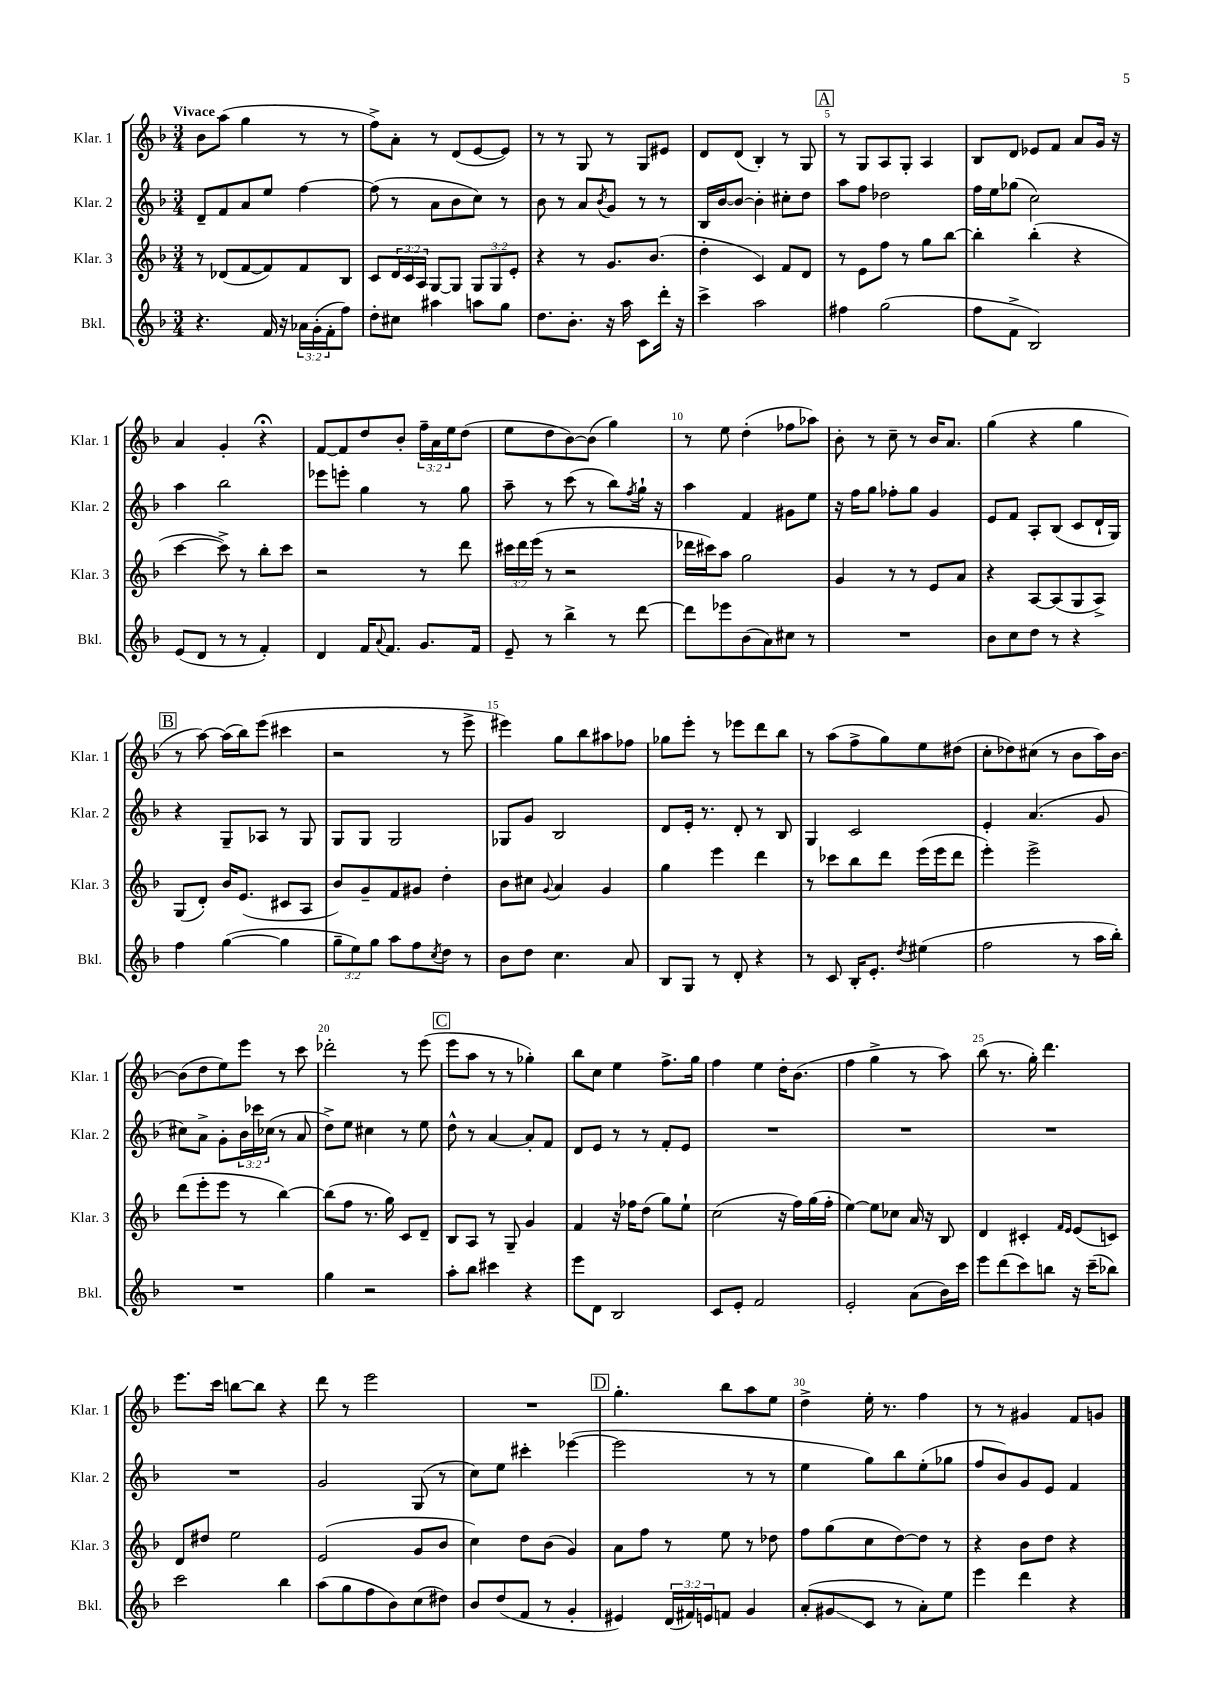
<<
\new StaffGroup <<
\new Staff = "s0" \with { instrumentName = "Klar. 1" shortInstrumentName = "Klar. 1" } {
    \clef treble \key f \major \numericTimeSignature \time 3/4 \override Staff.TupletNumber.text = #tuplet-number::calc-fraction-text \tempo "Vivace"
    bes'8 a''8( g''4 r8 r8 |
    f''8->) a'8-. r8 d'8( e'8~ e'8) |
    r8 r8 g8 r8 g8 eis'8 |
    d'8 d'8( bes4-.) r8 g8 |
    \mark \markup { \box "A" } r8 g8 a8 g8-. a4 |
    bes8 d'8 ees'8 f'8 a'8 g'16 r16 |
    a'4 g'4-. r4\fermata |
    f'8~ f'8 d''8 bes'8-. \tuplet 3/2 { f''16-- a'16 e''16 } d''8( |
    e''8 d''8 bes'8~) bes'8( g''4) |
    r8 e''8 d''4-.( fes''8 aes''8) |
    bes'8-. r8 c''8-- r8 bes'16 a'8. |
    g''4( r4 g''4 |
    \mark \markup { \box "B" } r8 a''8~) a''16( bes''16) e'''8( cis'''4 |
    r2 r8 e'''8-> |
    eis'''4) g''8 bes''8 ais''8 fes''8 |
    ges''8 e'''8-. r8 ees'''8 d'''8 bes''8 |
    r8 a''8( f''8-> g''8) e''8 dis''8( |
    c''8-. des''8) cis''8( r8 bes'8 a''16) bes'16~ |
    bes'8( d''8 e''8) e'''8 r8 c'''8 |
    des'''2-. r8 e'''8( |
    \mark \markup { \box "C" } e'''8 a''8 r8 r8 ges''4-.) |
    bes''8 c''8 e''4 f''8.-> g''16 |
    f''4 e''4 d''16-. bes'8.( |
    f''4 g''4-> r8 a''8) |
    bes''8( r8. g''16-.) d'''4. |
    e'''8. c'''16 b''8~ b''8 r4 |
    d'''8 r8 e'''2 |
    R2. |
    \mark \markup { \box "D" } g''4.-. bes''8 a''8 e''8 |
    d''4-> e''16-. r8. f''4 |
    r8 r8 gis'4 f'8 g'8 \bar "|." |
}
\new Staff = "s1" \with { instrumentName = "Klar. 2" shortInstrumentName = "Klar. 2" } {
    \clef treble \key f \major \numericTimeSignature \time 3/4 \override Staff.TupletNumber.text = #tuplet-number::calc-fraction-text
    d'8-- f'8 a'8 e''8 f''4~ |
    f''8( r8 a'8 bes'8 c''8) r8 |
    bes'8 r8 a'8 \acciaccatura { bes'8 } g'8 r8 r8 |
    bes16 bes'16~ bes'8~ bes'4-. cis''8-. d''8 |
    \mark \markup { \box "A" } a''8 f''8 des''2 |
    f''16 e''16 ges''8( c''2) |
    a''4 bes''2 |
    ees'''8 e'''8-. g''4 r8 g''8 |
    a''8-- r8 c'''8( r8 bes''8) \acciaccatura { f''8 } g''16-! r16 |
    a''4 f'4 gis'8 e''8 |
    r16 f''16 g''8 fes''8-. g''8 g'4 |
    e'8 f'8 a8-. bes8( c'8 d'16-! g16) |
    \mark \markup { \box "B" } r4 g8-- aes8 r8 g8 |
    g8 g8 g2 |
    ges8 g'8 bes2 |
    d'8 e'16-. r8. d'8-. r8 bes8 |
    g4 c'2 |
    e'4-. a'4.( g'8 |
    cis''8) a'8-> g'8-. \tuplet 3/2 { bes'16 ces'''16 ces''16( } r8 a'8 |
    d''8->) e''8 cis''4 r8 e''8 |
    \mark \markup { \box "C" } d''8-^ r8 a'4~ a'8-. f'8 |
    d'8 e'8 r8 r8 f'8-. e'8 |
    R2. |
    R2. |
    R2. |
    R2. |
    g'2 g8( r8 |
    c''8) e''8 cis'''4-. ees'''4~( |
    \mark \markup { \box "D" } ees'''2 r8 r8 |
    e''4 g''8) bes''8 e''8-.( ges''8 |
    f''8 bes'8) g'8 e'8 f'4 \bar "|." |
}
\new Staff = "s2" \with { instrumentName = "Klar. 3" shortInstrumentName = "Klar. 3" } {
    \clef treble \key f \major \numericTimeSignature \time 3/4 \override Staff.TupletNumber.text = #tuplet-number::calc-fraction-text
    r8 des'8( f'8~ f'8) f'8 bes8 |
    c'8 \tuplet 3/2 { d'16 c'16 a16 } g8~ g8 \tuplet 3/2 { g8 g8 e'8-. } |
    r4 r8 g'8. bes'8.( |
    d''4-. c'4) f'8 d'8 |
    \mark \markup { \box "A" } r8 e'8 f''8 r8 g''8 bes''8~ |
    bes''4-. bes''4-.( r4 |
    c'''4~ c'''8->) r8 bes''8-. c'''8 |
    r2 r8 d'''8 |
    \tuplet 3/2 { cis'''16 d'''16 e'''16( } r8 r2 |
    des'''16 cis'''16) a''8 g''2 |
    g'4 r8 r8 e'8 a'8 |
    r4 a8~ a8( g8 a8->) |
    \mark \markup { \box "B" } g8( d'8-.) bes'16 e'8.( cis'8 a8 |
    bes'8) g'8-- f'8 gis'8 d''4-. |
    bes'8 cis''8 \appoggiatura { g'8 } a'4 g'4 |
    g''4 e'''4 d'''4 |
    r8 ces'''8 bes''8 d'''8 e'''16( e'''16 d'''8 |
    e'''4-.) e'''2-> |
    d'''8( e'''8-. e'''8 r8 bes''4~) |
    bes''8( f''8 r8. g''16) c'8 d'8-- |
    \mark \markup { \box "C" } bes8 a8 r8 g8-- g'4 |
    f'4 r16 fes''16 d''8( g''8) e''8-! |
    c''2( r16 f''16) g''16( f''16-. |
    e''4~) e''8 ces''8 a'16 r16 bes8 |
    d'4 cis'4-. \grace { f'16 e'16 } e'8( c'8) |
    d'8 dis''8 e''2 |
    e'2( g'8 bes'8 |
    c''4) d''8 bes'8( g'4) |
    \mark \markup { \box "D" } a'8 f''8 r8 e''8 r8 des''8 |
    f''8 g''8( c''8 d''8~) d''8 r8 |
    r4 bes'8 d''8 r4 \bar "|." |
}
\new Staff = "s3" \with { instrumentName = "Bkl." shortInstrumentName = "Bkl." } {
    \clef treble \key f \major \numericTimeSignature \time 3/4 \override Staff.TupletNumber.text = #tuplet-number::calc-fraction-text
    r4. f'16 r16 \tuplet 3/2 { aes'16 g'16-.( f'16-. } f''8) |
    d''8-. cis''8 ais''4 a''8 g''8 |
    d''8. bes'8.-. r16 a''16 c'8 d'''16-. r16 |
    c'''4-> a''2 |
    \mark \markup { \box "A" } fis''4 g''2( |
    f''8 f'8-> bes2) |
    e'8( d'8 r8 r8 f'4-.) |
    d'4 f'16 \appoggiatura { a'8 } f'8. g'8. f'16 |
    e'8-- r8 bes''4-> r8 d'''8~ |
    d'''8 ees'''8 bes'8( a'8) cis''8 r8 |
    R2. |
    bes'8 c''8 d''8 r8 r4 |
    \mark \markup { \box "B" } f''4 g''4~( g''4 |
    \tuplet 3/2 { g''8-- e''8) g''8 } a''8 f''8 \acciaccatura { c''8 } d''8 r8 |
    bes'8 d''8 c''4. a'8 |
    bes8 g8 r8 d'8-. r4 |
    r8 c'8 bes16-. e'8.-. \acciaccatura { d''8 } eis''4( |
    f''2 r8 a''16 bes''16-.) |
    R2. |
    g''4 r2 |
    \mark \markup { \box "C" } a''8-. bes''8 cis'''4 r4 |
    e'''8 d'8 bes2 |
    c'8 e'8-. f'2 |
    e'2-. a'8( bes'16) c'''16 |
    e'''8 d'''8( c'''8) b''8 r16 c'''16--( bes''8) |
    c'''2 bes''4 |
    a''8( g''8 f''8 bes'8) c''8( dis''8) |
    bes'8 d''8( f'8 r8 g'4-. |
    \mark \markup { \box "D" } eis'4) \tuplet 3/2 { d'16( fis'16) e'16 } f'8 g'4 |
    a'8-.( gis'8\glissando c'8 r8 a'8-.) e''8 |
    e'''4 d'''4 r4 \bar "|." |
}
>>
>>
\layout { \context { \Score \override BarNumber.break-visibility = ##(#f #t #t) barNumberVisibility = #(every-nth-bar-number-visible 5) } }
